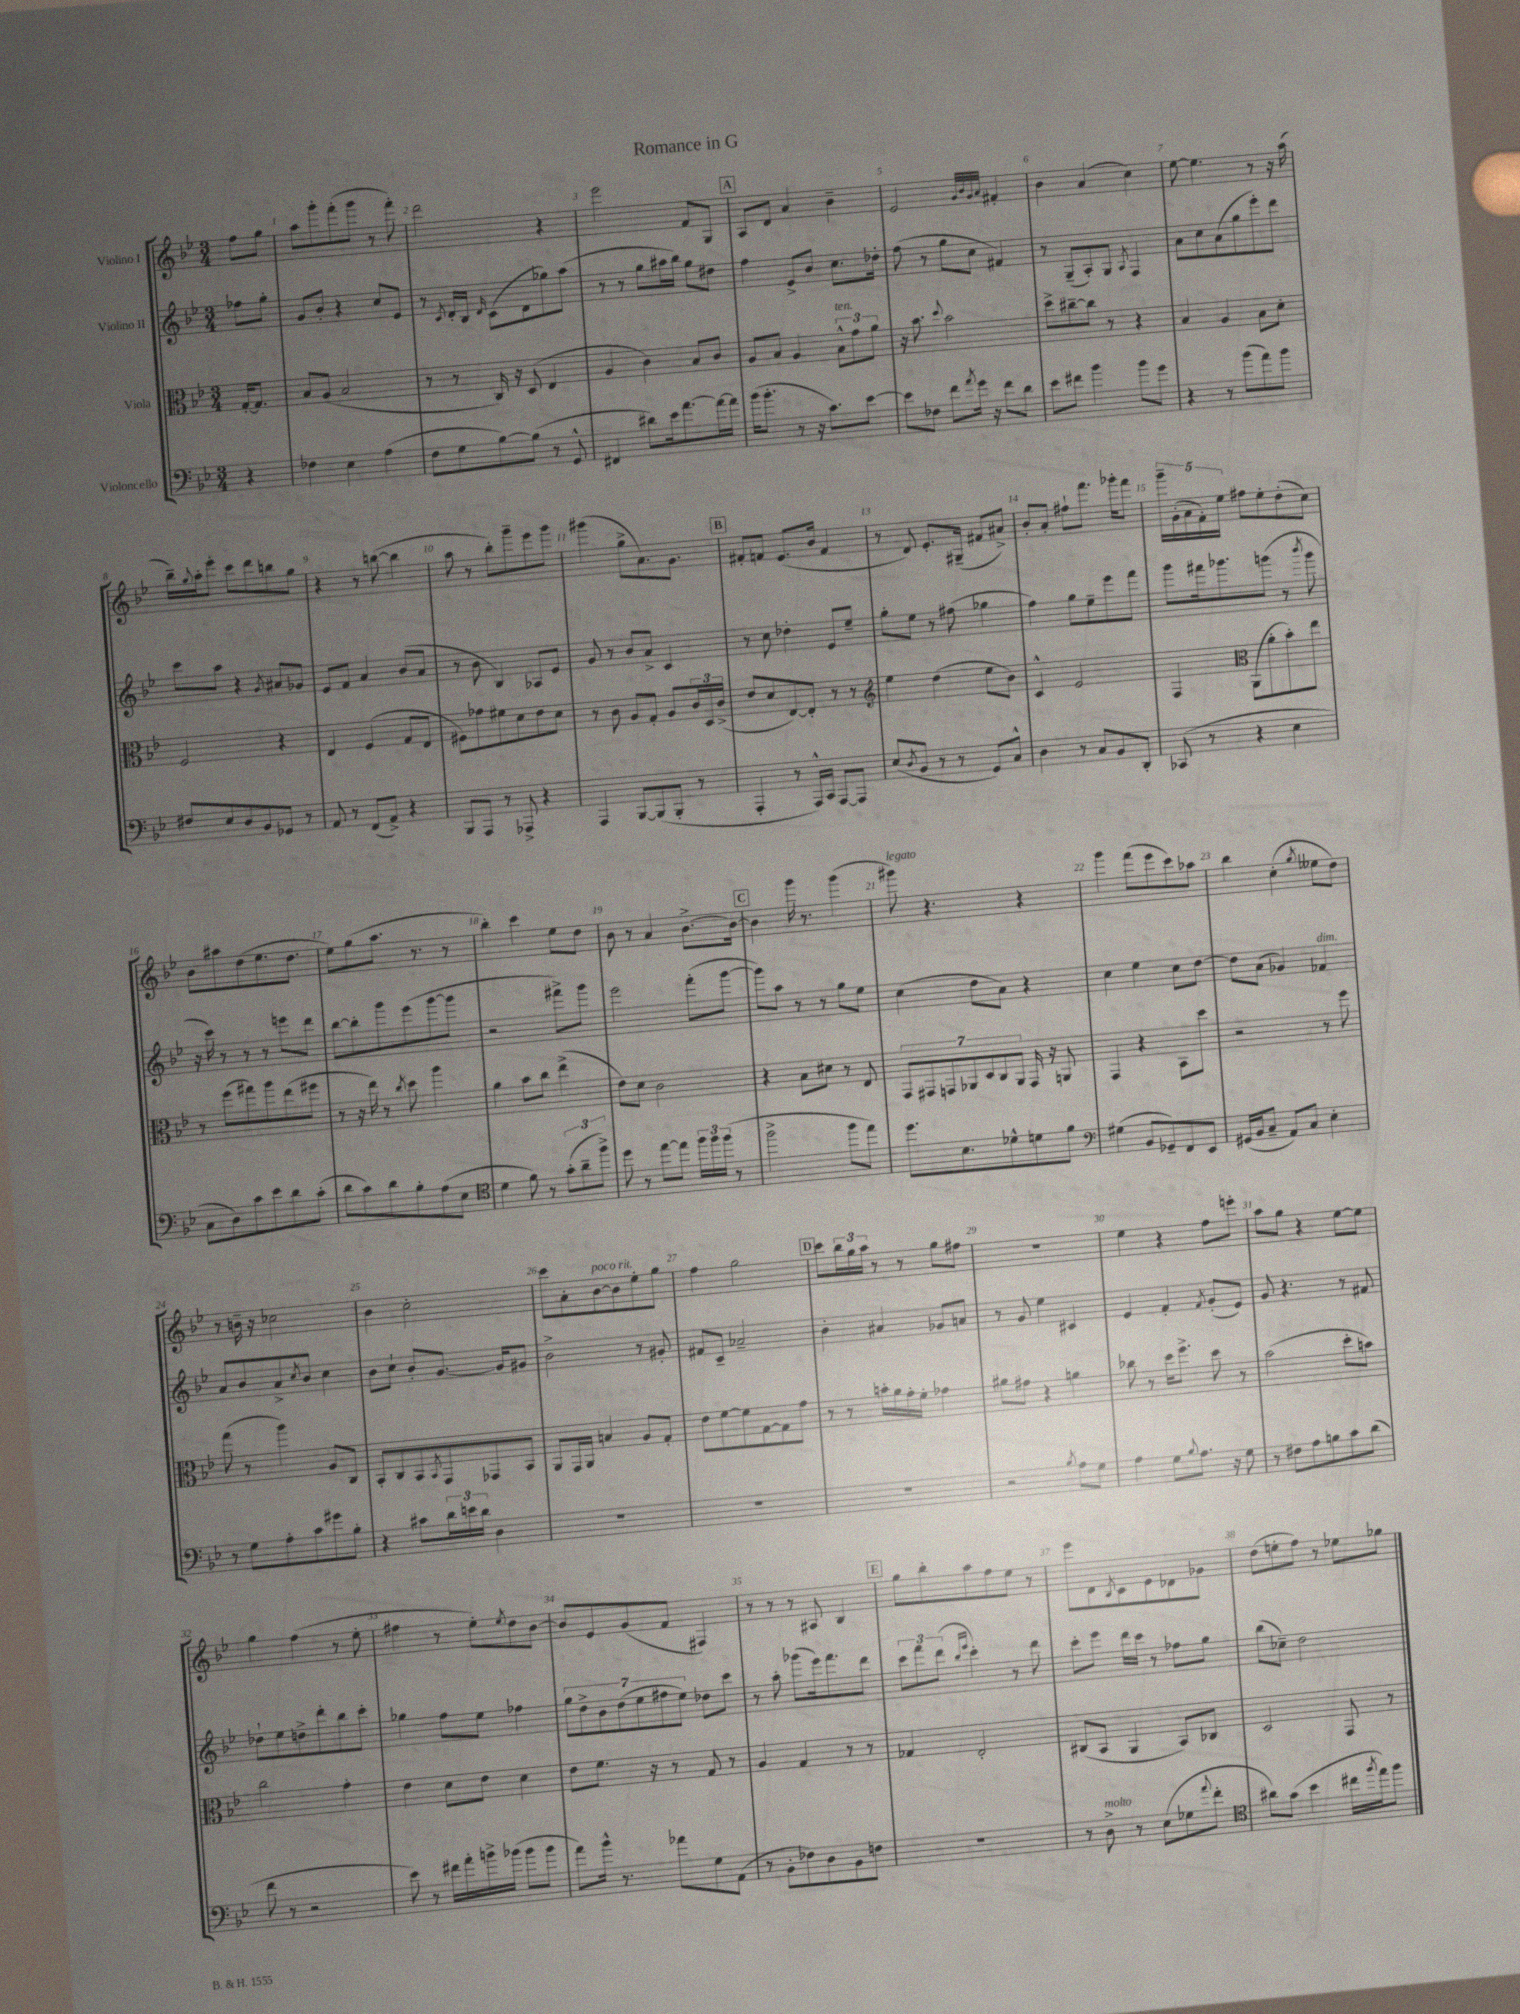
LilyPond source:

\header { title = "Romance in G" }
<<
\new StaffGroup <<
\new Staff = "s0" \with { instrumentName = "Violino I" } {
    \clef treble \key bes \major \numericTimeSignature \time 3/4 \partial 4
    f''8 g''8 |
    a''8 g'''8-. f'''8-.( g'''8 r8 f'''8-.) |
    d'''2 r4 |
    ees'''2 f'8 g8 |
    \mark \markup { \box "A" } a8 d'8 a'4 bes'4-- |
    ees'2 \grace { g'32 bes'32 g'32 a'32 } fis'4-. |
    bes'4 a'4( c''4) |
    ees''8~ ees''4. r8 r16 a''16( |
    bes''16--) \appoggiatura { g''8 } a''16-. ees'''8-. c'''8 d'''8 b''8 g''8 |
    r4 r8 b''8~( b''4 |
    a''8 r8 bes''8-.) g'''8-- ees'''8 g'''8 |
    gis'''4( g''8-> a'8.) g'8. |
    \mark \markup { \box "B" } fis'8-. f'8 ees'8.( bes'16 f'4 |
    r8 d'8) ees'8.-. gis16--( fis'8 ais'8->) |
    bes'8-. a'8-. fis''8-! f'''8. ges'''16-. f'''8 |
    \tuplet 5/4 { g'''16-- g'16-.( a'16 f'16-.) ees''16 } fis''8 ees''8-. d''8-.( c''8) |
    bes'8 ais''8 d''8( ees''8. d''8. |
    ees''8) g''8( a''8. r8. r8 |
    bes''4-.) c'''4 ees''8 d''8 |
    bes'8 r8 a'4 bes'8.~-> bes'16~ |
    \mark \markup { \box "C" } bes'4 g'''16 r8. g'''4( |
    gis'''8^\markup { \italic "legato" }) r4. r4 |
    g'''4 f'''8( ees'''8 c'''8) aes''8 |
    bes''4 c''4-.( \acciaccatura { g''8 } eeses''8 d''8) |
    r8 b'16-- r16 ces''2 |
    bes'4 c''2-. |
    c'''8 a'8-. bes'8~^\markup { \italic "poco rit." } bes'8 ees''8-. g''8 |
    f''4 g''2 |
    \mark \markup { \box "D" } c'''8 \tuplet 3/2 { bes''16 g''16 a''16 } r8 r8 g''8 fis''8 |
    R2. |
    ees''4 r4 f''8 e'''8-. |
    a''8 g''8 r4 ees''8~ ees''8 |
    g''4 f''4( r8 ees''8-. |
    fis''4 r8 ees''8-.) \acciaccatura { ees''8 } d''8 bes'8~ |
    bes'8 ees'8 g'8( f'8 fis4) |
    r8 r8 r8 ais8 bes4 |
    \mark \markup { \box "E" } g''8 bes''8-. a''8 f''8 ees''8 r8 |
    ees'''8 d'8 \acciaccatura { bes8 } c'8 ees'8 des'8 ges'8 |
    d''8( e''8-. f''8) r8 ees''8 ges''8 \bar "|." |
}
\new Staff = "s1" \with { instrumentName = "Violino II" } {
    \clef treble \key bes \major \numericTimeSignature \time 3/4 \partial 4
    fes''8 g''8-. |
    g'8 bes'8-. r4 c''8 ees'8 |
    r8 \acciaccatura { c'8 } d'16-. bes16 \grace { d'16 } c'8( d'8 ges''8) a''8( |
    r8 r8 g''8 ais''16 bes''16) g''8 dis''8 |
    \mark \markup { \box "A" } f''4 ees'8-> bes'8 c''8. des''16-. |
    f''8( r8 g''8 c''8 fis'4) |
    r8 g8--( a8-.) g8 \acciaccatura { a8 } f4 |
    a'8 c''8 a'8( g''8 ees'''8-.) d'''8 |
    c'''8 a''8 r4 \acciaccatura { g'8 } ais'8 ges'8 |
    ees'8 f'8 a'4 bes'8( a'8 |
    r8 bes'8 bes4) aes8 ees'8 |
    g'8 r8 bes'8 a'8-> c'4 |
    \mark \markup { \box "B" } r8 c''8 des''4-. ees'8 ees''8-- |
    g''8-. ees''8 r8 fis''8( ges''4 |
    f''4) g''8 ees''8-- ees'''8 f'''8 |
    g'''8 fis'''16 ges'''8. g'''8( r8 \acciaccatura { bes'''8 } g'''8 |
    r16 c'''16) r8 r8 r8 e'''8 d'''8 |
    bes''8~ bes''8-. g'''8 ees'''8( g'''8~ g'''8 |
    r2 fis'''8->) g'''8 |
    ees'''2 f'''8-.( g'''8~ |
    \mark \markup { \box "C" } g'''8) a''8 r8 r8 g''8 ees''8 |
    c''4( d''8 a'8) r4 |
    c''4 ees''4 c''8 d''8~ |
    d''8 a'8( ges'4) fes'4^\markup { \italic "dim." } |
    a'8 bes'8 a'8-> \acciaccatura { c''8 } bes'8 c''4 |
    bes'8 c''8-! bes'8-. g'8.~ g'16 gis'8 |
    bes'2-> r8 gis'8-. |
    fis'8 c'8-- aes'2-- |
    \mark \markup { \box "D" } bes'4-. ais'4 ges'8 a'8 |
    r8 g'8 ees''4 cis'4 |
    ees'4 f'4-. \acciaccatura { f'8 } g'8-.( ees'8) |
    g'8 r4. r8 fis'8 |
    des''8-! ees''8 d''8-> d'''8-. bes''8 c'''8-. |
    ges''4 f''8 ees''8 fes''4 |
    \tuplet 7/4 { g''8 d''8-> bes'8 d''8( ees''8 fis''8 ees''8) } des''8 c'''8 |
    r8 a''8-. ges'''8( ees'''16) f'''8. d'''8 |
    \mark \markup { \box "E" } \tuplet 3/2 { c'''8 f'''8 d'''8( } \grace { bes''16 ees'''16 } c'''4-.) r8 d'''8 |
    c'''8-. ees'''8 d'''16 c'''16 r8 fes''8 g''8 |
    bes''8( ces''8--) d''2 \bar "|." |
}
\new Staff = "s2" \with { instrumentName = "Viola" } {
    \clef alto \key bes \major \numericTimeSignature \time 3/4 \partial 4
    g16~-. g8. |
    bes8 a8( bes2 |
    r8 r8 c16) r16 d8( ees4 |
    a4 c'4) bes8 c'8 |
    \mark \markup { \box "A" } a8 bes8 a4 \tuplet 3/2 { bes8-^^\markup { \italic "ten." } g'8 a'8 } |
    r16 bes'8. \appoggiatura { d''8 } bes'2 |
    d''8-> cis''8~-- cis''8 r8 r4 |
    bes4 a4 bes8 d'8-. |
    f2 r4 |
    ees4 f4( g8 ees8 |
    fis8) ges'8 fis'8 d'8 ees'8 d'8 |
    r8 c'8 a8 g8-. a8 \tuplet 3/2 { c'16 d16 c'16->( } |
    \mark \markup { \box "B" } ees'8 d'8 ees8~) ees8-. r8 r8 |
    \clef treble ees''4 d''4( ees''8 bes'8) |
    c'4-^ ees'2 |
    f4 \clef alto a,8( a'8-. bes'8-.) ees''8 |
    r8 f''8( gis''8) a''8 ees''8( fis''8 |
    r8 r16 ees''16) r8 \acciaccatura { c''8 } d''8 a''4 |
    a'4 bes'8 c''8 ees''4->( |
    ees'8) d'8 c'2 |
    \mark \markup { \box "C" } r4 bes8 dis'8 r8 ees8 |
    \tuplet 7/4 { g,8 gis,8 g,8 aes,8 d8 c8 aes,8 } g,16 r16 a,8 |
    g,4 r4 bes,8 d''8 |
    r2 r8 f''8 |
    g''8( r8 a''4) a8 c8 |
    bes,8-. c8 bes,8 \acciaccatura { bes,8 } g,8 ges,8 bes,8 |
    a,8 g,16 a,16 b4 a8 g8-. |
    ees'8 f'8~ f'8 g8~ g8 g'8 |
    \mark \markup { \box "D" } r8 r8 b'16-. a'16 g'16-. f'16-. ges'4 |
    ais'8 gis'8 r4 a'4 |
    ces''8 r8 d''16 f''8.-> d''8 r8 |
    bes'2( d''8-. b'8) |
    c''2 g'4-. |
    ees'4 d'8 ees'8 d'4 |
    ees'8 f'8. r16 r8 g8 r8 |
    a4 g4 r8 r8 |
    \mark \markup { \box "E" } ges4 ees2-. |
    cis8( bes,8 a,4 bes,8) ces8 |
    d2 g,8 r8 \bar "|." |
}
\new Staff = "s3" \with { instrumentName = "Violoncello" } {
    \clef bass \key bes \major \numericTimeSignature \time 3/4 \partial 4
    r4 |
    fes4 ees4 a4( |
    f8 g8 bes8~) bes8( r8 g,8-^ |
    fis,4 dis'8) ees'16 a'8.~ a'16~ a'16 |
    \mark \markup { \box "A" } bes'16( bes'8.-. r8 r16 c'8.) ees'8~ |
    ees'8 fes8 f'8 \acciaccatura { a'8 } g'16 r16 f'8 d'8 |
    ees'8 fis'8 bes'4 bes'8 g'8 |
    r4 r8 bes'8( a'8) bes'8 |
    fis8 ees8 d8 bes,8 ges,8 r8 |
    a,8 r8 f,8( a,8->) r4 |
    bes,,8 a,,8 r8 aes,,8-> r4 |
    a,,4 bes,,8~ bes,,8( bes,,8-. r8 |
    \mark \markup { \box "B" } a,,4-. r8 a,,16-^) c,16 a,,8~ a,,8 |
    ees8( \acciaccatura { d8 } bes,8 r8 r8 g,8) c8-^ |
    d4 r8 c8 bes,8 d,8-. |
    ces,8( r8 r4 ees4 |
    c8 d8) c'8 ees'8 d'8 c'8-.( |
    d'8 c'8) d'8 bes8-. a8( ees8 |
    \clef tenor d'4 f'8) r8 \tuplet 3/2 { g'8-.( a'8-- f''8->) } |
    d''8 r8 ees''8~ ees''8 \tuplet 3/2 { f''16 f''16 f''16( } r8 |
    \mark \markup { \box "C" } f''2-> f''8 ees''8) |
    d''8. bes8. des'8-^ d'8 f'8 |
    \clef bass gis4( bes,8 ges,8--) f,8 ees,8 |
    gis,16( bes,16 c8-- a,8) c8 ees4-. |
    r8 g8 a8-. c'8 gis'8 bes8-. |
    r4 cis'8 \tuplet 3/2 { d'16 e'16 d'16 } d4 |
    R2. |
    R2. |
    \mark \markup { \box "D" } R2. |
    r2 \acciaccatura { bes8 } a8 g8 |
    a4 g8 \appoggiatura { bes8 } a8. r16 g8 |
    r8 fis8 a8 b8 c'8 d'8( |
    f'8 r8 r2 |
    ees'8) r8 fis'16 a'16-. b'16-> bes'16( bes'8 bes'8 |
    a'8) bes'16-^ r8. aes'8 g8 a,8( |
    r8 bes,8-. fes8) d8 bes,8 f8 |
    \mark \markup { \box "E" } R2. |
    r8 d8->^\markup { \italic "molto" } r8 ees8( ges8 \appoggiatura { a'8 } f'8-. |
    \clef tenor ais'8) g'8( bes'4 cis''16 \acciaccatura { f''8 } ees''16) f''8 \bar "|." |
}
>>
>>
\layout { \context { \Score \override BarNumber.break-visibility = ##(#f #t #t) barNumberVisibility = #all-bar-numbers-visible } }
